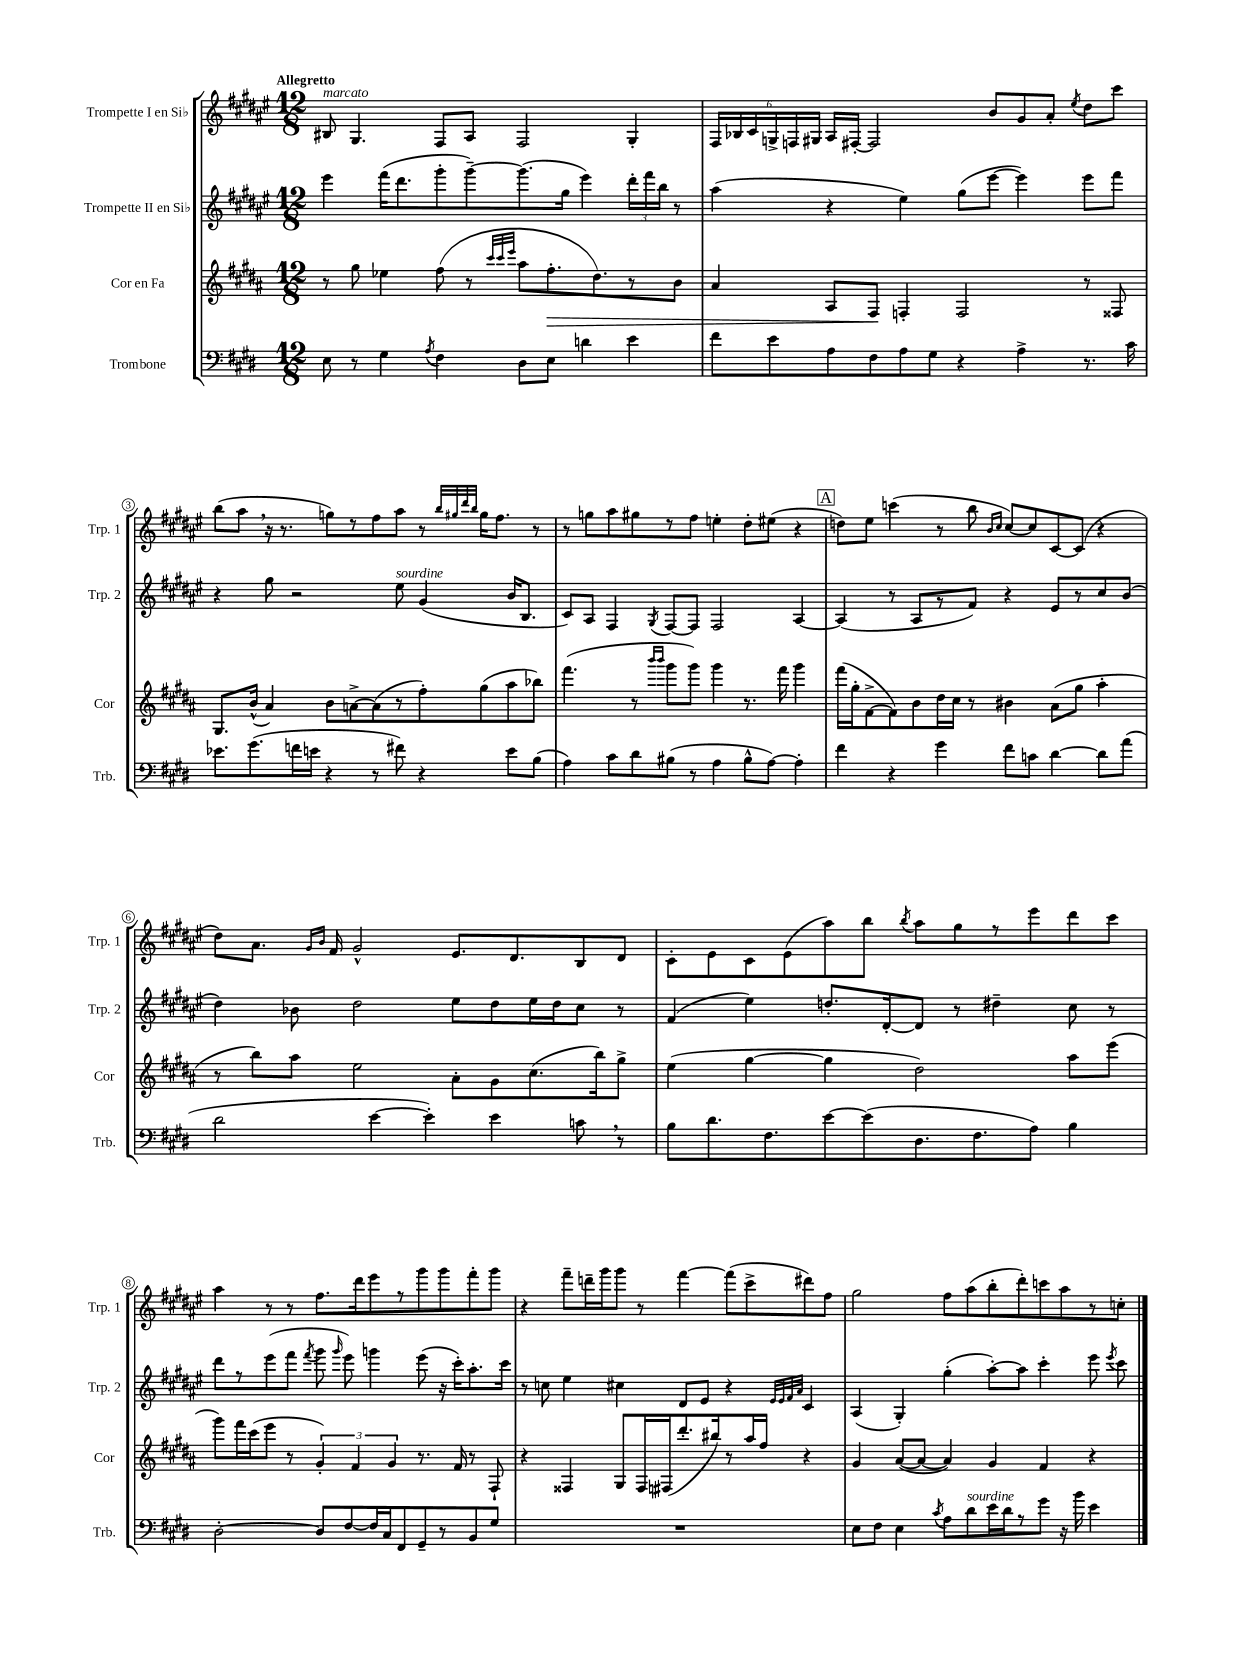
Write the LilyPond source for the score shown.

<<
\new StaffGroup <<
\new Staff = "s0" \with { instrumentName = "Trompette I en Sib" shortInstrumentName = "Trp. 1" } {
    \clef treble \key fis \major \numericTimeSignature \time 12/8 \tempo "Allegretto"
    \autoBeamOff bis8^\markup { \italic "marcato" } gis4. fis8[ ais8] fis2 gis4-. |
    \tuplet 6/4 { fis16[ bes16 cis'16 g16-> f16 gis16] } ais16[ fis16]~-. fis2 b'8[ gis'8 ais'8]-. \acciaccatura { eis''8 } dis''8[ cis'''8] |
    b''8[( ais''8] \breathe r16 r8. g''8[) r8 fis''8 ais''8] r8 \grace { b''32[ gis''32 dis'''32 b''32] } gis''16[ fis''8.] r8 |
    r8 g''8[ ais''8 gis''8 r8 fis''8] e''4-. dis''8[-. eis''8]( r4 |
    \mark \markup { \box "A" } d''8[) eis''8] c'''4( r8 b''8 \grace { b'16[ cis''16] } cis''8[~) cis''8 cis'8~ cis'8]( r4 |
    dis''8[) ais'8.] \grace { gis'16[ b'16] } fis'16 gis'2-^ eis'8.[ dis'8. b8 dis'8] |
    cis'8[-. eis'8 cis'8 eis'8( ais''8) b''8] \acciaccatura { b''8 } ais''8[ gis''8 r8 eis'''8 dis'''8 cis'''8] |
    ais''4 r8 r8 fis''8.[ dis'''16 eis'''8 r8 gis'''8 gis'''8 fis'''8-. gis'''8] |
    r4 fis'''8[-- d'''16-- gis'''16 gis'''8] r8 fis'''4~ fis'''8[( cis'''8-> dis'''8) fis''8] |
    gis''2 fis''8[ ais''8( b''8-. dis'''8-.) c'''8 ais''8 r8 c''8]-. \bar "|." |
}
\new Staff = "s1" \with { instrumentName = "Trompette II en Sib" shortInstrumentName = "Trp. 2" } {
    \clef treble \key fis \major \numericTimeSignature \time 12/8
    \autoBeamOff eis'''4 fis'''16[( dis'''8. gis'''8-. gis'''8~--) gis'''8.( gis''16] eis'''4) \tuplet 3/2 { dis'''16[-. fis'''16 b''16] } r8 |
    ais''4( r4 eis''4) gis''8[( eis'''8]~ eis'''4) eis'''8[ fis'''8] |
    r4 gis''8 r2 eis''8^\markup { \italic "sourdine" } gis'4( b'16[ b8.] |
    cis'8[) ais8] fis4 \acciaccatura { gis8 } fis8[~ fis8] fis2 ais4~ |
    \mark \markup { \box "A" } ais4( r8 ais8[ r8 fis'8]) r4 eis'8[ r8 cis''8 b'8]( |
    dis''4) bes'8 dis''2 eis''8[ dis''8 eis''16 dis''16 cis''8] r8 |
    fis'4( eis''4) d''8.[-. dis'16~-. dis'8] r8 dis''4-- cis''8 r8 |
    dis'''8[ r8 eis'''8( fis'''8] \acciaccatura { fis'''8 } gis'''8 \grace { gis'''16 } eis'''8) g'''4 eis'''8( r16 cis'''16[-.) ais''8.-. cis'''16] |
    r8 c''8 eis''4 cis''4 dis'8[ eis'8] r4 \grace { eis'32[ eis'32 fis'32 ais'32] } cis'4 |
    ais4( gis4-.) gis''4-.( ais''8[~-.) ais''8] cis'''4-. eis'''8 \acciaccatura { eis'''8 } cis'''8 \bar "|." |
}
\new Staff = "s2" \with { instrumentName = "Cor en Fa" shortInstrumentName = "Cor" } {
    \clef treble \key b \major \numericTimeSignature \time 12/8
    \autoBeamOff r8 gis''8 ees''4 fis''8( r8 \grace { cis'''32[ cis'''32 e'''32] } ais''8[ fis''8.-.\> dis''8.) r8 b'8] |
    ais'4 ais8[ fis8]\! f4-. f2 r8 fisis8 |
    gis8.[ b'16]-^( ais'4) b'8[ a'8~-> a'8( r8 fis''8-.) gis''8( ais''8 bes''8]) |
    fis'''4.( r8 \grace { b'''16[ b'''16] } gis'''8[ gis'''8]) gis'''4 r8. fis'''16 gis'''4 |
    \mark \markup { \box "A" } fis'''16[( gis''16-. fis'8~-> fis'8) b'8 dis''16 cis''16] r8 bis'4 ais'8[( gis''8] ais''4-. |
    r8 b''8[) ais''8] e''2 ais'8[-. gis'8 cis''8.( b''16) gis''8]-> |
    e''4( gis''4~ gis''4 dis''2) ais''8[ e'''8]( |
    gis'''8[) fis'''16 cis'''16( e'''8] r8 \tuplet 3/2 { gis'4-.) fis'4 gis'4 } r8. fis'16 r8 fis8-! |
    r4 fisis4 gis8[ fisis16 fis16( dis'''8.-. bis''16) r8 ais''16 fis''16] r4 |
    gis'4 ais'8[~( ais'8]~ ais'4) gis'4 fis'4 r4 \bar "|." |
}
\new Staff = "s3" \with { instrumentName = "Trombone" shortInstrumentName = "Trb." } {
    \clef bass \key e \major \numericTimeSignature \time 12/8
    \autoBeamOff e8 r8 gis4 \acciaccatura { a8 } fis4 dis8[ e8] d'4 e'4 |
    fis'8[ e'8 a8 fis8 a8 gis8] r4 a4-> r8. cis'16 |
    ees'8.[ gis'8.( f'16 e'16] r4 r8 fis'8) r4 e'8[ b8]( |
    a4) cis'8[ dis'8 bis8]( r8 a4 bis8[-^ a8]~) a4-. |
    \mark \markup { \box "A" } fis'4 r4 gis'4 fis'8[ c'8] dis'4~ dis'8[ a'8]( |
    dis'2 e'4~ e'4-.) e'4 c'8 \breathe r8 |
    b8[ dis'8. fis8. e'8~ e'8( dis8. fis8. a8]) b4 |
    dis2~-. dis8[ fis8~ fis16 cis16 fis,8 gis,8-- r8 b,8 gis8] |
    R1. |
    e8[ fis8] e4 \acciaccatura { cis'8 } a8[ dis'8^\markup { \italic "sourdine" } e'16 dis'16 r8 gis'8] r16 b'16 e'4 \bar "|." |
}
>>
>>
\layout { \context { \Score \override BarNumber.stencil = #(make-stencil-circler 0.1 0.3 ly:text-interface::print) } }
